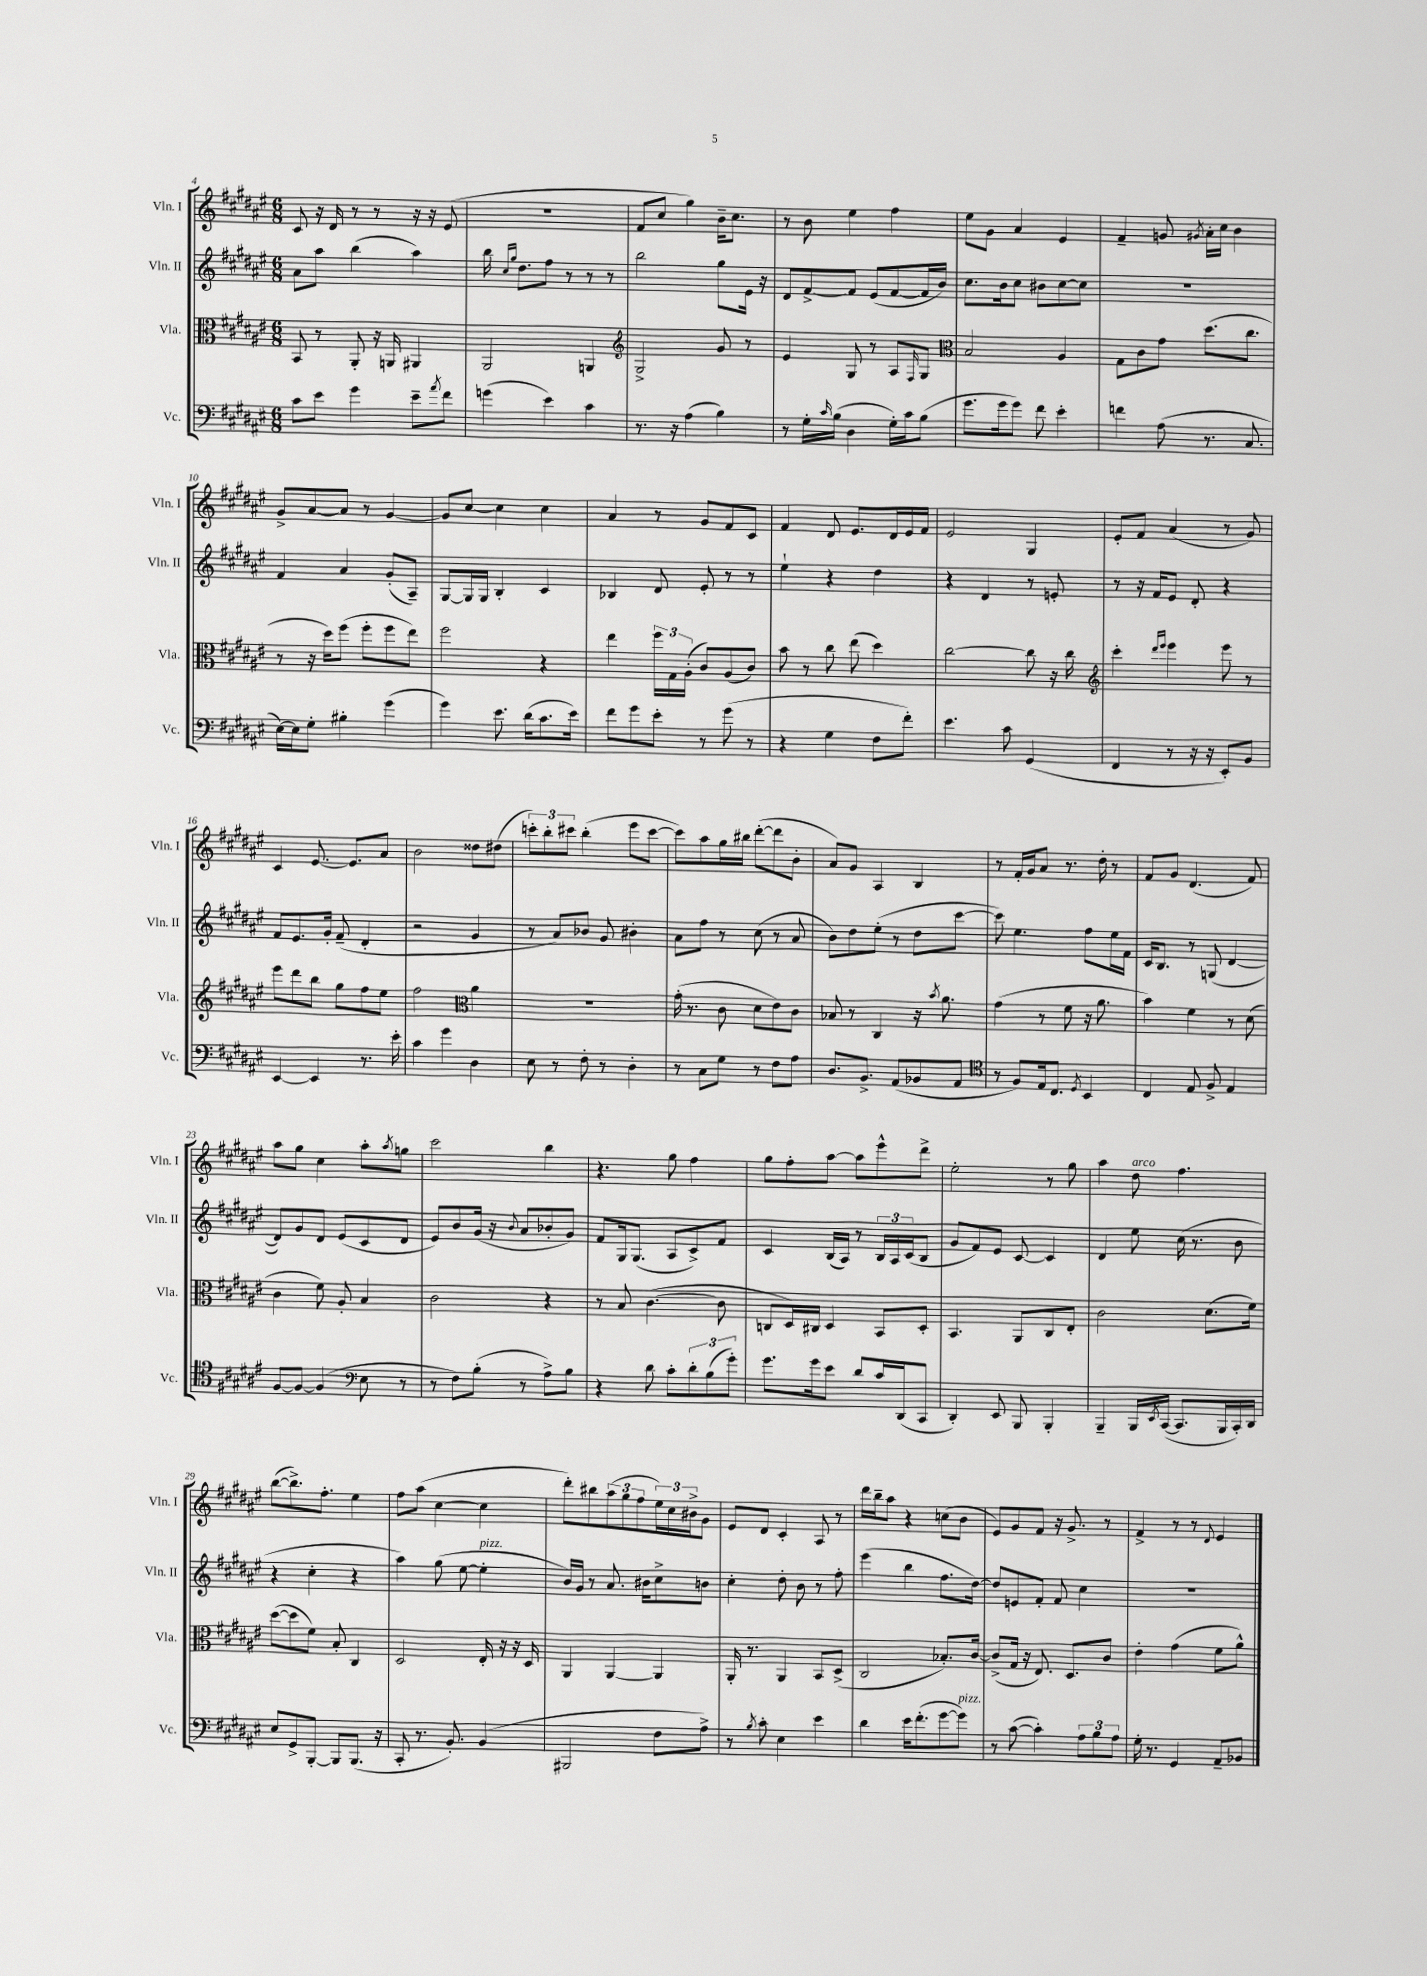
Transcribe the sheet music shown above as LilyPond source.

<<
\new StaffGroup <<
\new Staff = "s0" \with { instrumentName = "Vln. I" shortInstrumentName = "Vln. I" } {
    \clef treble \key fis \major \numericTimeSignature \time 6/8
    cis'8 r16 dis'16 r8 r8 r16 r16 eis'8( |
    R2. |
    fis'8 cis''8 gis''4) b'16-- cis''8. |
    r8 b'8 eis''4 fis''4 |
    eis''8 gis'8 ais'4 eis'4 |
    fis'4-- g'8 \acciaccatura { gis'8 } ais'16-. cis''16 b'4 |
    gis'8-> ais'8~ ais'8 r8 gis'4~ |
    gis'8 cis''8~ cis''4 cis''4 |
    ais'4 r8 gis'8 fis'8 cis'8 |
    fis'4 dis'8 eis'8. dis'16 eis'16 fis'16 |
    eis'2 gis4 |
    eis'8-. fis'8 ais'4( r8 gis'8) |
    cis'4 eis'8.~ eis'8. ais'8 |
    b'2 disis''8 dis''8( |
    \tuplet 3/2 { c'''8-.) b''8-. cis'''8 } b''4-.( eis'''8 cis'''8~ |
    cis'''8) ais''8 gis''16 bis''16 dis'''8~-.( dis'''8 b'8-. |
    ais'8) gis'8 ais4 b4 |
    r8 fis'16-. gis'16 ais'8 r8. dis''16-. r8 |
    fis'8 gis'8 dis'4.( fis'8) |
    ais''8 gis''8 cis''4 ais''8-. \acciaccatura { ais''8 } g''8 |
    cis'''2 b''4 |
    r4. gis''8 fis''4 |
    gis''8 fis''8-. ais''8~ ais''8 eis'''8-^ dis'''8-> |
    eis''2-. r8 gis''8 |
    ais''4 dis''8^\markup { \italic "arco" } fis''4. |
    b''8~( b''8.->) fis''8.-. eis''4 |
    fis''8 ais''8( cis''4~ cis''4 |
    dis'''8-.) bis''8 \tuplet 3/2 { ais''8( gis''8 fis''8 } \tuplet 3/2 { eis''16) cis''16 bis'16-> } gis'8 |
    eis'8 dis'8 cis'4-. ais8 r8 |
    dis'''16 b''16-- ais''8 r4 c''8( b'8 |
    eis'8) gis'8 fis'8 r16 gis'8.-> r8 |
    fis'4-> r8 r8 \appoggiatura { dis'8 } eis'4 \bar "|." |
}
\new Staff = "s1" \with { instrumentName = "Vln. II" shortInstrumentName = "Vln. II" } {
    \clef treble \key fis \major \numericTimeSignature \time 6/8
    ais'8 ais''8 b''4( ais''4) |
    b''16 \grace { cis''16 gis''16 } dis''8. fis''8 r8 r8 r8 |
    b''2 gis''8 eis'16 r16 |
    dis'8 fis'8~-> fis'8 eis'8( fis'8~ fis'16 b'16) |
    cis''8. b'16 cis''8 bis'8 cis''8~ cis''8 |
    R2. |
    fis'4 ais'4 gis'8-.( ais8--) |
    gis8~ gis16 gis16 b4-. cis'4 |
    bes4 dis'8 eis'8-. r8 r8 |
    eis''4-! r4 dis''4 |
    r4 dis'4 r8 e'8-. |
    r8 r16 fis'16 eis'8 dis'8-. r4 |
    fis'8 eis'8. gis'16-. fis'8--( dis'4-. |
    r2 gis'4 |
    r8 ais'8) bes'8 gis'8 bis'4-. |
    ais'8 fis''8 r8 cis''8( r8 ais'8 |
    b'8) dis''8 eis''8-.( r8 dis''8 cis'''8~ |
    cis'''8) eis''4. fis''8 eis''16 fis'16 |
    cis'16 b8. r8 g8( dis'4~ |
    dis'8) gis'8 dis'8 eis'8( cis'8 dis'8 |
    eis'8) b'8 gis'16( r16 \appoggiatura { b'8 } ais'8 bes'8-. gis'8) |
    fis'8 gis16 gis8.( ais8 cis'8->) fis'8 |
    cis'4 b16( ais16) r8 \tuplet 3/2 { b16 ais16 cis'16( } b8 |
    gis'8 fis'8) eis'8 cis'8~ cis'4 |
    dis'4 eis''8 cis''16( r8. b'8 |
    r4 cis''4-. r4 |
    ais''4) gis''8( eis''8~ eis''4-.^\markup { \italic "pizz." } |
    b'16) gis'16 r8 ais'8. bis'16 cis''8-> b'8 |
    cis''4-. dis''8-. b'8 r8 fis''8-. |
    eis'''4( b''4 fis''8. dis''16~) |
    dis''8 e'8 fis'8-. fis'8 cis''4 |
    R2. \bar "|." |
}
\new Staff = "s2" \with { instrumentName = "Vla." shortInstrumentName = "Vla." } {
    \clef alto \key fis \major \numericTimeSignature \time 6/8
    b,8 r8 ais,8-. r16 a,16 ais,4 |
    ais,2 a,4 |
    \clef treble gis2-> gis'8 r8 |
    eis'4 gis8 r8 ais8 \grace { fis16 } gis8 |
    \clef alto b2 ais4 |
    gis8 cis'8 gis'8 dis''8.( cis''8. |
    r8 r16 dis''16) fis''8( fis''8-. fis''8 eis''8) |
    fis''2 r4 |
    eis''4 \tuplet 3/2 { fis''16 gis16 ais16-.( } cis'8) ais8( cis'8) |
    b'8 r8 cis''8 eis''8( dis''4) |
    cis''2~ cis''8 r16 cis''16 |
    \clef treble cis'''4-. \grace { dis'''16 eis'''16 } eis'''4 eis'''8 r8 |
    eis'''8 dis'''8 b''8 gis''8 fis''8 eis''8 |
    fis''2 \clef alto ais'4 |
    R2. |
    gis'16-.( r8. cis'8 dis'8 eis'8) cis'8 |
    bes8 r8 cis4 r16 \acciaccatura { b'8 } ais'8. |
    gis'4( r8 fis'8 r16 ais'8. |
    b'4) fis'4 r8 dis'8( |
    cis'4 fis'8) ais8-. b4 |
    cis'2 r4 |
    r8 b8 cis'4.~( cis'8 |
    c8 dis16) cis16 dis4 b,8 dis8-. |
    b,4. ais,8 cis8 eis8-. |
    cis'2 dis'8.( fis'16) |
    dis''8~( dis''8 fis'8) b8-. cis4 |
    dis2 eis16-. r16 r16 dis16 |
    ais,4 ais,4~ ais,4 |
    ais,16-. r8. ais,4 b,8 dis8->( |
    cis2 bes8.-.) cis'16~ |
    cis'8->( gis16 r16 eis8.) dis8. cis'8 |
    eis'4-. gis'4( fis'8 ais'8-^) \bar "|." |
}
\new Staff = "s3" \with { instrumentName = "Vc." shortInstrumentName = "Vc." } {
    \clef bass \key fis \major \numericTimeSignature \time 6/8
    cis'8 eis'8 gis'4 eis'8-- \acciaccatura { ais'8 } fis'8 |
    g'4( eis'4) cis'4 |
    r8. r16 ais4( b4) |
    r8 gis16-. \grace { cis'16 } b16( dis4 gis16-.) cis'16 b8( |
    gis'8. gis'16 gis'8) fis'8 eis'4-. |
    f'4 ais8( r8. cis8. |
    eis16~) eis16 gis8-. bis4-. gis'4( |
    gis'4) eis'8. dis'16( cis'8. eis'16) |
    fis'8 gis'8 eis'8-. r8 gis'8( r8 |
    r4 gis4 fis8 fis'8-.) |
    eis'4. cis'8 gis,4( |
    fis,4 r8 r16 r16 eis,8-.) b,8 |
    eis,4~ eis,4 r8. eis'16-. |
    cis'4 gis'4 dis4 |
    eis8 r8 fis8-. r8 dis4-. |
    r8 cis8 gis8 r8 fis8 ais8 |
    dis8. b,8.-> ais,8( bes,8 ais,8 |
    \clef tenor r8 fis8) eis16 cis8. \acciaccatura { dis8 } b,4 |
    cis4 eis8 fis8-> eis4 |
    fis8~ fis8~ fis4( \clef bass eis8 r8 |
    r8 fis8) b8-.( r8 ais8->) b8 |
    r4 dis'8 cis'8-. \tuplet 3/2 { dis'8-. b8( gis'8-.) } |
    gis'8. gis'16 eis'8 dis'8 cis'16 dis,16( cis,8 |
    dis,4-.) eis,8 b,,8 b,,4-. |
    b,,4-- b,,16 \acciaccatura { eis,8 } cis,16~( cis,8. b,,16 cis,16-.) dis,16 |
    eis8 gis,8-> b,,8~-. b,,8 b,,8.( r16 |
    cis,8-. r8. b,8.-.) b,4( |
    bis,,2 fis8 ais8->) |
    r8 \acciaccatura { b8 } cis'8-. eis4 eis'4 |
    dis'4 eis'16 fis'8.-.( gis'8~ gis'8^\markup { \italic "pizz." }) |
    r8 cis'8~( cis'4-.) \tuplet 3/2 { ais8 b8 ais8 } |
    gis16-. r8. gis,4 ais,8-- bes,8 \bar "|." |
}
>>
>>
\layout { \context { \Score currentBarNumber = #4 } }
